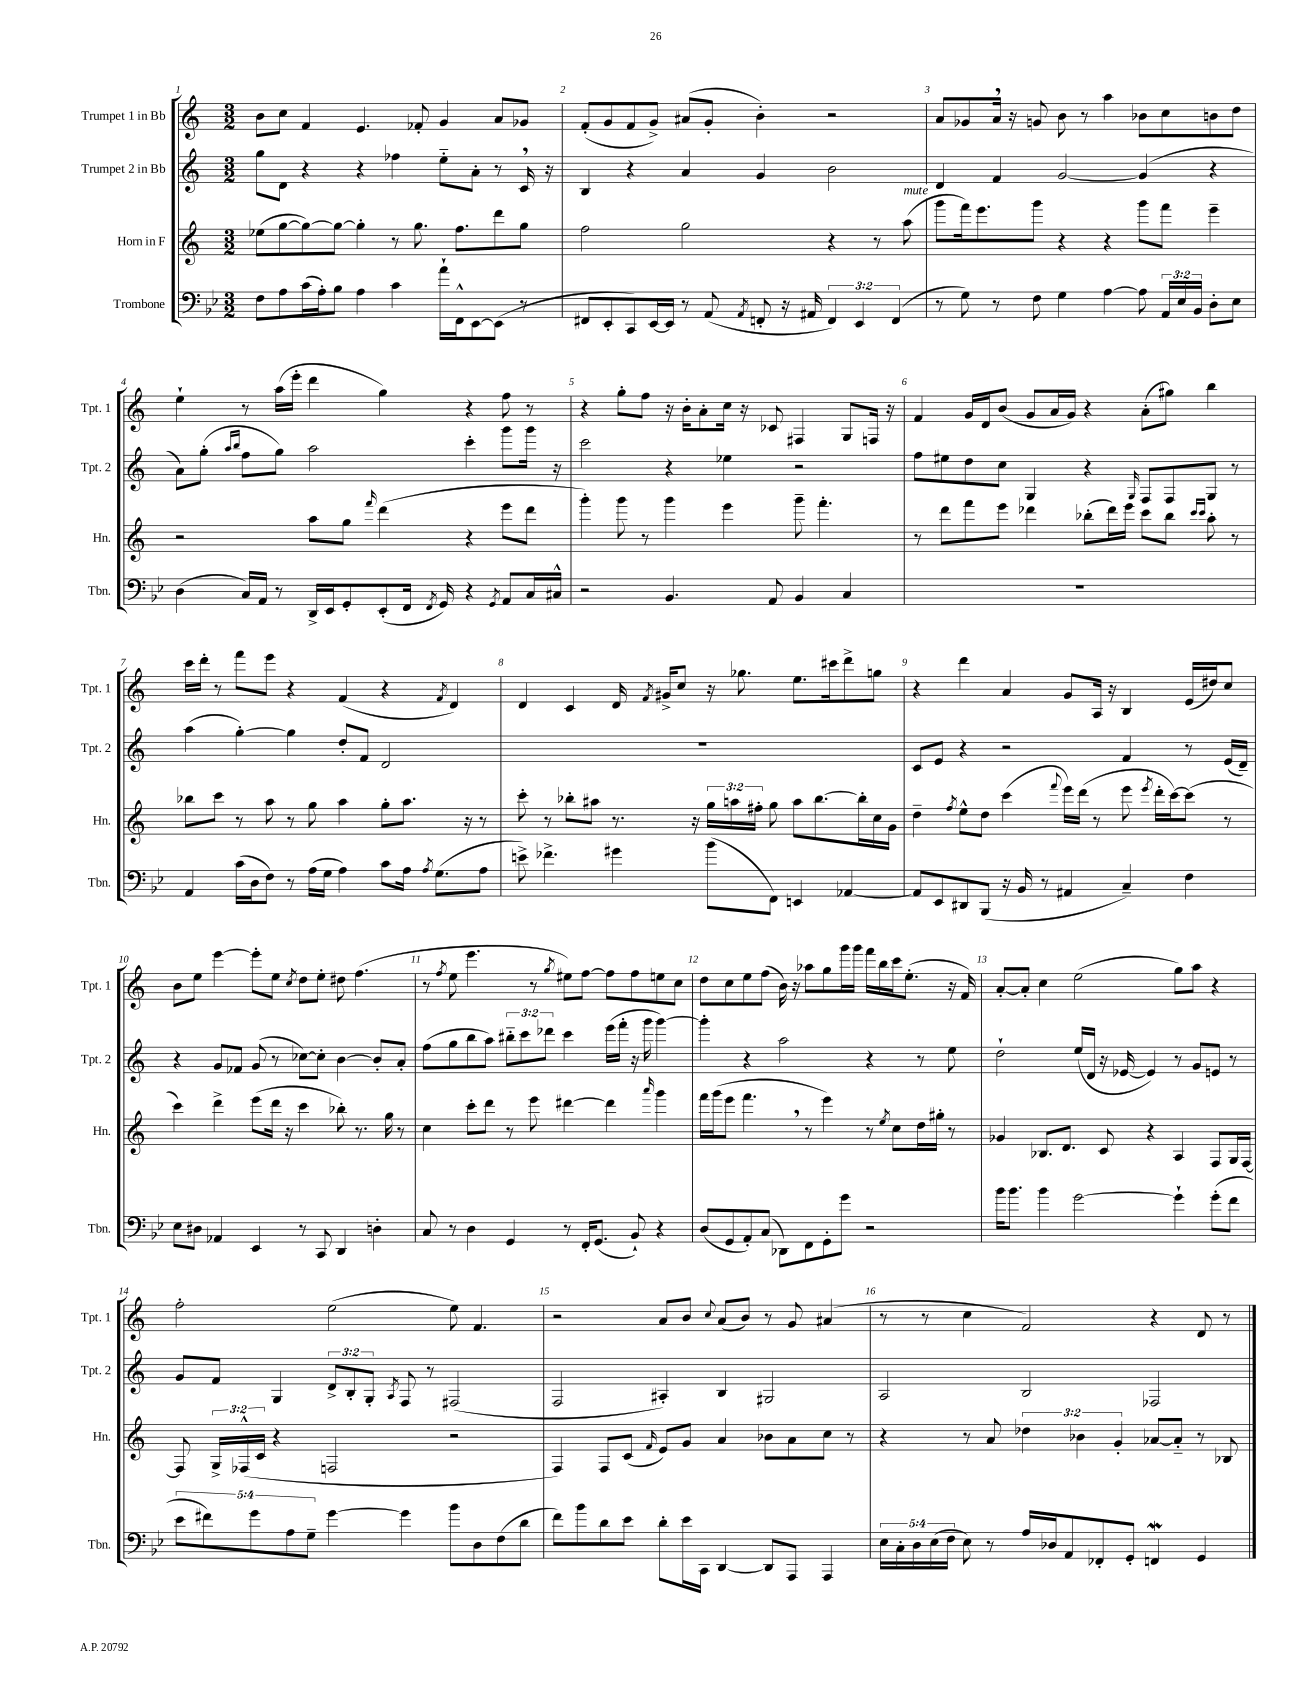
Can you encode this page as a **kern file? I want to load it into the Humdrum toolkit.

**kern	**kern	**kern	**kern
*staff4	*staff3	*staff2	*staff1
*clefF4	*clefG2	*clefG2	*clefG2
*k[b-e-]	*k[]	*k[]	*k[]
*M3/2	*M3/2	*M3/2	*M3/2
8F\L	(8ee-\L	8gg\L	8b\L
8A\	[8gg\	8d\J	8cc\J
(16c\L	8gg\_)	4r	4f/
16A'\J)	.	.	.
8B-\J	8gg\_J	.	.
4A\	4gg'\]	4r	4.e/
4c\	8r	4ff-\	.
.	8.gg\	.	8f-'/
16a`\LL	.	8ee'~\L	4g/
16FF^^\J	8.ff\L	.	.
[8EE-\	.	8a'\J	.
(8EE-\]J	8ddd\	8r	8a/L
8r	8gg\J	16c/	8g-/J
.	.	16r	.
=	=	=	=
8FF#/L	2ff\	4B/	(8f'/L
8EE-'/	.	.	8g/
8CC/)	.	4r	8f/
[16EE-/L	.	.	8g^/J)
16EE-/]JJ	.	.	.
8r	2gg\	4a/	(8a#/L
(8AA/	.	.	8g'/J
8qAA/	.	.	.
8FF'/	.	4g/	4b'\)
16r	.	.	.
16AA#/	.	.	.
6FF/)	4r	2b\	2r
6EE-/	.	.	.
.	8r	.	.
(6FF/	.	.	.
.	(8aa\	.	.
=	=	=	=
8r	8ggg\L	4d/	8a/L
8G\)	16fff\k)	.	8g-/
.	8.eee\	.	.
8r	.	4f/	16a/Jk
.	.	.	16r
8F\	8ggg\J	.	8g/
4G\	4r	[2g/	8b\
.	.	.	8r
[4A\	4r	.	4aa\
8A\]	8ggg\L	(4g/]	8b-\L
24AA/LL	8fff\J	.	8cc\
24E-/	.	.	.
24BB-/JJ	.	.	.
8D'\L	4eee~\	4r	8b\
8E-\J	.	.	8dd\J
=	=	=	=
(4D\	2r	8a\L)	4ee`\
.	.	(8gg'\J	.
.	.	16qqaa/LL	.
.	.	16qqbb/JJ	.
16C/LL)	.	8ff\L	8r
16AA/JJ	.	.	.
8r	.	8gg\J)	(16aa\LL
.	.	.	16eee'\JJ
16DD^/LL	8aa\L	2aa\	4ddd\
16EE-/J	.	.	.
8GG'/	8gg\J	.	.
.	16qqfff/	.	.
(8EE-'/	(4ddd\	.	4gg\)
16FF/Jk	.	.	.
8qFF/	.	.	.
16GG/)	.	.	.
4r	4r	4ccc'\	4r
8qGG/	.	.	.
8AA/L	8eee\L	8ggg\L	8ff\
16C/L	8ddd\J	16ggg\Jk	8r
16C#^^/JJ	.	16r	.
=	=	=	=
2r	4ggg'\)	2ccc\	4r
.	8ggg\	.	8gg'\L
.	8r	.	8ff\J
4.BB-/	4ggg\	4r	16r
.	.	.	16b'\LK
.	.	.	8a'\
.	4eee\	4ee-\	16cc\Jk
.	.	.	16r
8AA/	.	.	8c-/
4BB-/	8ggg~\	2r	4F#/
.	4.fff'\	.	.
4C/	.	.	8G/L
.	.	.	16F/Jk
.	.	.	16r
=	=	=	=
1.r	8r	8ff\L	4f/
.	8ddd\L	8ee#\	.
.	8fff\	8dd\	16g/LL
.	.	.	16d/J
.	8eee\J	8cc\J	(8b/J
.	4ddd-\	4G/	8g/L
.	.	.	16a/L
.	.	.	16g/JJ)
.	(8bb-'\L	4r	4r
.	16ddd-\L)	.	.
.	16eee\JJ	.	.
.	.	16qqG/	.
.	8ccc\L	8F/L	(8a'\L
.	8bb-\J	8F/	8gg#\J)
.	16qqccc/LL	.	.
.	16qqccc/JJ	.	.
.	8aa'\	8G/J	4bb\
.	8r	8r	.
=	=	=	=
4AA/	8bb-\L	(4aa\	16ccc\LL
.	.	.	16ddd'\JJ
.	8ccc\J	.	8r
(16c\LL	8r	[4gg'\)	8fff\L
16D\J	.	.	.
8F\J)	8aa\	.	8eee\J
8r	8r	4gg\]	4r
(16A\LL	8gg\	.	.
16G\JJ	.	.	.
4A\)	4aa\	8dd'/L	(4f/
.	.	8f/J	.
8c\L	8gg'\L	2d/	4r
16A\Jk	8.aa\J	.	.
8qA/	.	.	.
(8.G\L	.	.	.
.	.	.	8qf/
.	.	.	4d/)
.	16r	.	.
8A\J	8r	.	.
=	=	=	=
8e^\)	8ccc'\	1.r	4d/
4.f-^\	8r	.	.
.	8bb-'\L	.	4c/
.	8aa#\J	.	.
4g#\	8.r	.	16d/
.	.	.	8qf/
.	.	.	16g#^/LK
.	.	.	8cc/J
.	16r	.	.
(8b-\L	24gg\LL	.	16r
.	24aa\	.	.
.	.	.	8.gg-\
.	24ff#'\JJ	.	.
8FF\J)	8gg\	.	.
4EE/	8aa\L	.	8.ee\L
.	[8.bb-\	.	.
.	.	.	16ccc#\k
[4AA-/	.	.	8ddd^\
.	16bb-'\]L	.	.
.	16cc\	.	8gg\J
.	16g\JJ	.	.
=	=	=	=
8AA-/]L	4dd~\	8c/L	4r
8EE-/	.	8e/J	.
.	8qff/	.	.
8DD#/	8ee^^\L	4r	4ddd\
(8BBB-/J	8dd\J	.	.
16r	(4ccc\	2r	4a/
16BB-/	.	.	.
8r	.	.	.
.	8qqfff/	.	.
4AA#/	16eee\LL)	.	8g/L
.	(16ddd\JJ	.	.
.	8r	.	16A/Jk
.	.	.	16r
4C~/)	8eee\	4f/	4B/
.	8qeee/	.	.
.	16ddd'\LL	.	.
.	[16ccc\J)	.	.
4F\	(8ccc\]J	8r	(16e/LL
.	.	.	16dd#/J)
.	8r	(16e/LL	8cc/J
.	.	16d~/JJ)	.
=	=	=	=
8E-\L	4ccc\)	4r	8b\L
8D#\J	.	.	8ee\J
4AA-/	4ddd^\	8g/L	[4eee\
.	.	8f-/J	.
4EE-/	(8eee\L	(8g/	8eee'\]L
.	16ddd\Jk	8r	8ee\J
.	16r	.	.
.	.	.	8qcc/
8r	4ccc\	[8cc-\L)	8dd\L
8CC/	.	8cc-'\]J	8ee'\J
4DD/	8bb-'\)	[4b\	8dd#\
.	8.r	.	(4.ff\
4D'\	.	8b'/]L	.
.	16gg\	.	.
.	8r	8a'/J	.
=	=	=	=
8C/	4cc\	(8ff\L	8r
.	.	.	8qff/
8r	.	8gg\	8ee\
4D\	8ccc'\L	8bb\	4.eee\
.	8ddd\J	8aa\J)	.
4GG/	8r	12bb#'~\L	.
.	.	12ccc\	.
.	8eee\	.	8r
.	.	12ddd-\J	.
.	.	.	8qgg/
8r	[4ddd#\	4ccc\	8ee#\L)
16FF'/LK	.	.	[8ff\J
(8.GG/J	.	.	.
.	4ddd#\]	(16eee\LL	8ff\]L
.	.	16fff'\JJ	.
8BB-`/)	.	16r	8ff\
.	.	16ggg\	.
.	16qqaaa/	.	.
4r	4ggg\	[4ggg\)	8ee\
.	.	.	8cc\J
=	=	=	=
(8D/L	16fff\LL	4ggg'\]	8dd\L
.	(16ggg\J	.	.
8GG/	8eee\J	.	8cc\
8AA'/)	4.fff\	4r	8ee\
(8C/J	.	.	(8ff\J
8DD-\L)	.	2aa\	16b\)
.	.	.	16r
8FF\	8r	.	8aa-\L
8GG'\	4eee\)	.	8gg\
8g\J	.	.	16ggg\L
.	.	.	16ggg\JJ
2r	8r	4r	16fff\LL
.	.	.	16bb\
.	8qee/	.	.
.	8cc\L	.	16ccc\J
.	.	.	(8.ee'\J
.	16dd\L	8r	.
.	16gg#'\JJ	.	.
.	8r	8ee\	16r
.	.	.	16f/)
=	=	=	=
16b-\LK	4g-/	2dd`\	[8a'/L
8.b-\J	.	.	.
.	.	.	8a'/]J
4b-\	8.B-/L	.	4cc\
.	8.d/J	.	.
[2g\	.	(16ee/LL	(2ee\
.	.	16d/JJ	.
.	8c/	16r	.
.	.	[16e-/	.
.	4r	4e-/])	.
4g`\]	4A/	8r	8gg\L)
.	.	8g/L	8aa\J
(8g'\L	8F/L	8e/J	4r
8f\J	16G/L	8r	.
.	[16F/JJ	.	.
=	=	=	=
10e-\L	8F/]	8g/L	2ff'\
10f#\)	.	.	.
.	24G^/LL	8f/J	.
.	(24F-^^/	.	.
10g\	.	.	.
.	24c/JJ	.	.
.	4r	4G/	.
10A\	.	.	.
10G~\J	.	.	.
[4g\	2F/	12d^/L	(2ee\
.	.	12B'/	.
.	.	12G'/J	.
.	.	8qA/	.
4g\]	.	8F/	.
.	.	8r	.
8b-\L	2r	(2F#/	8ee\)
8D\	.	.	4.f/
(8F\	.	.	.
8d\J	.	.	.
=	=	=	=
8f\L)	4F/)	2F/	2r
8b-\	.	.	.
8d\	8F/L	.	.
8e-\J	(8c/J	.	.
.	16qqf/	.	.
8d'\L	8e/L)	4A#'/)	8a/L
16e-\L	8g/J	.	8b/J
16CC\JJ	.	.	.
.	.	.	8qqcc/
[4DD/	4a/	4B/	(8a/L
.	.	.	8b/J)
8DD/]L	8b-\L	2G#/	8r
8AAA/J	8a\	.	8g/
4AAA/	8cc\J	.	(4a#/
.	8r	.	.
=	=	=	=
20E-\LL	4r	2A/	8r
20C'\	.	.	.
20D\	.	.	.
.	.	.	8r
(20E-\	.	.	.
20F\JJ	.	.	.
8E-\)	8r	.	4cc\
8r	8a/	.	.
16A/LL	6dd-\	2B/	2f/)
16D-/J	.	.	.
8AA/	.	.	.
.	6b-\	.	.
8FF-'/	.	.	.
.	6g'/	.	.
8GG'/J	.	.	.
4FF/	[8a-/L	2F-/	4r
.	8a-'~/]J	.	.
4GG/	8r	.	8d/
.	8B-/	.	8r
==	==	==	==
*-	*-	*-	*-
